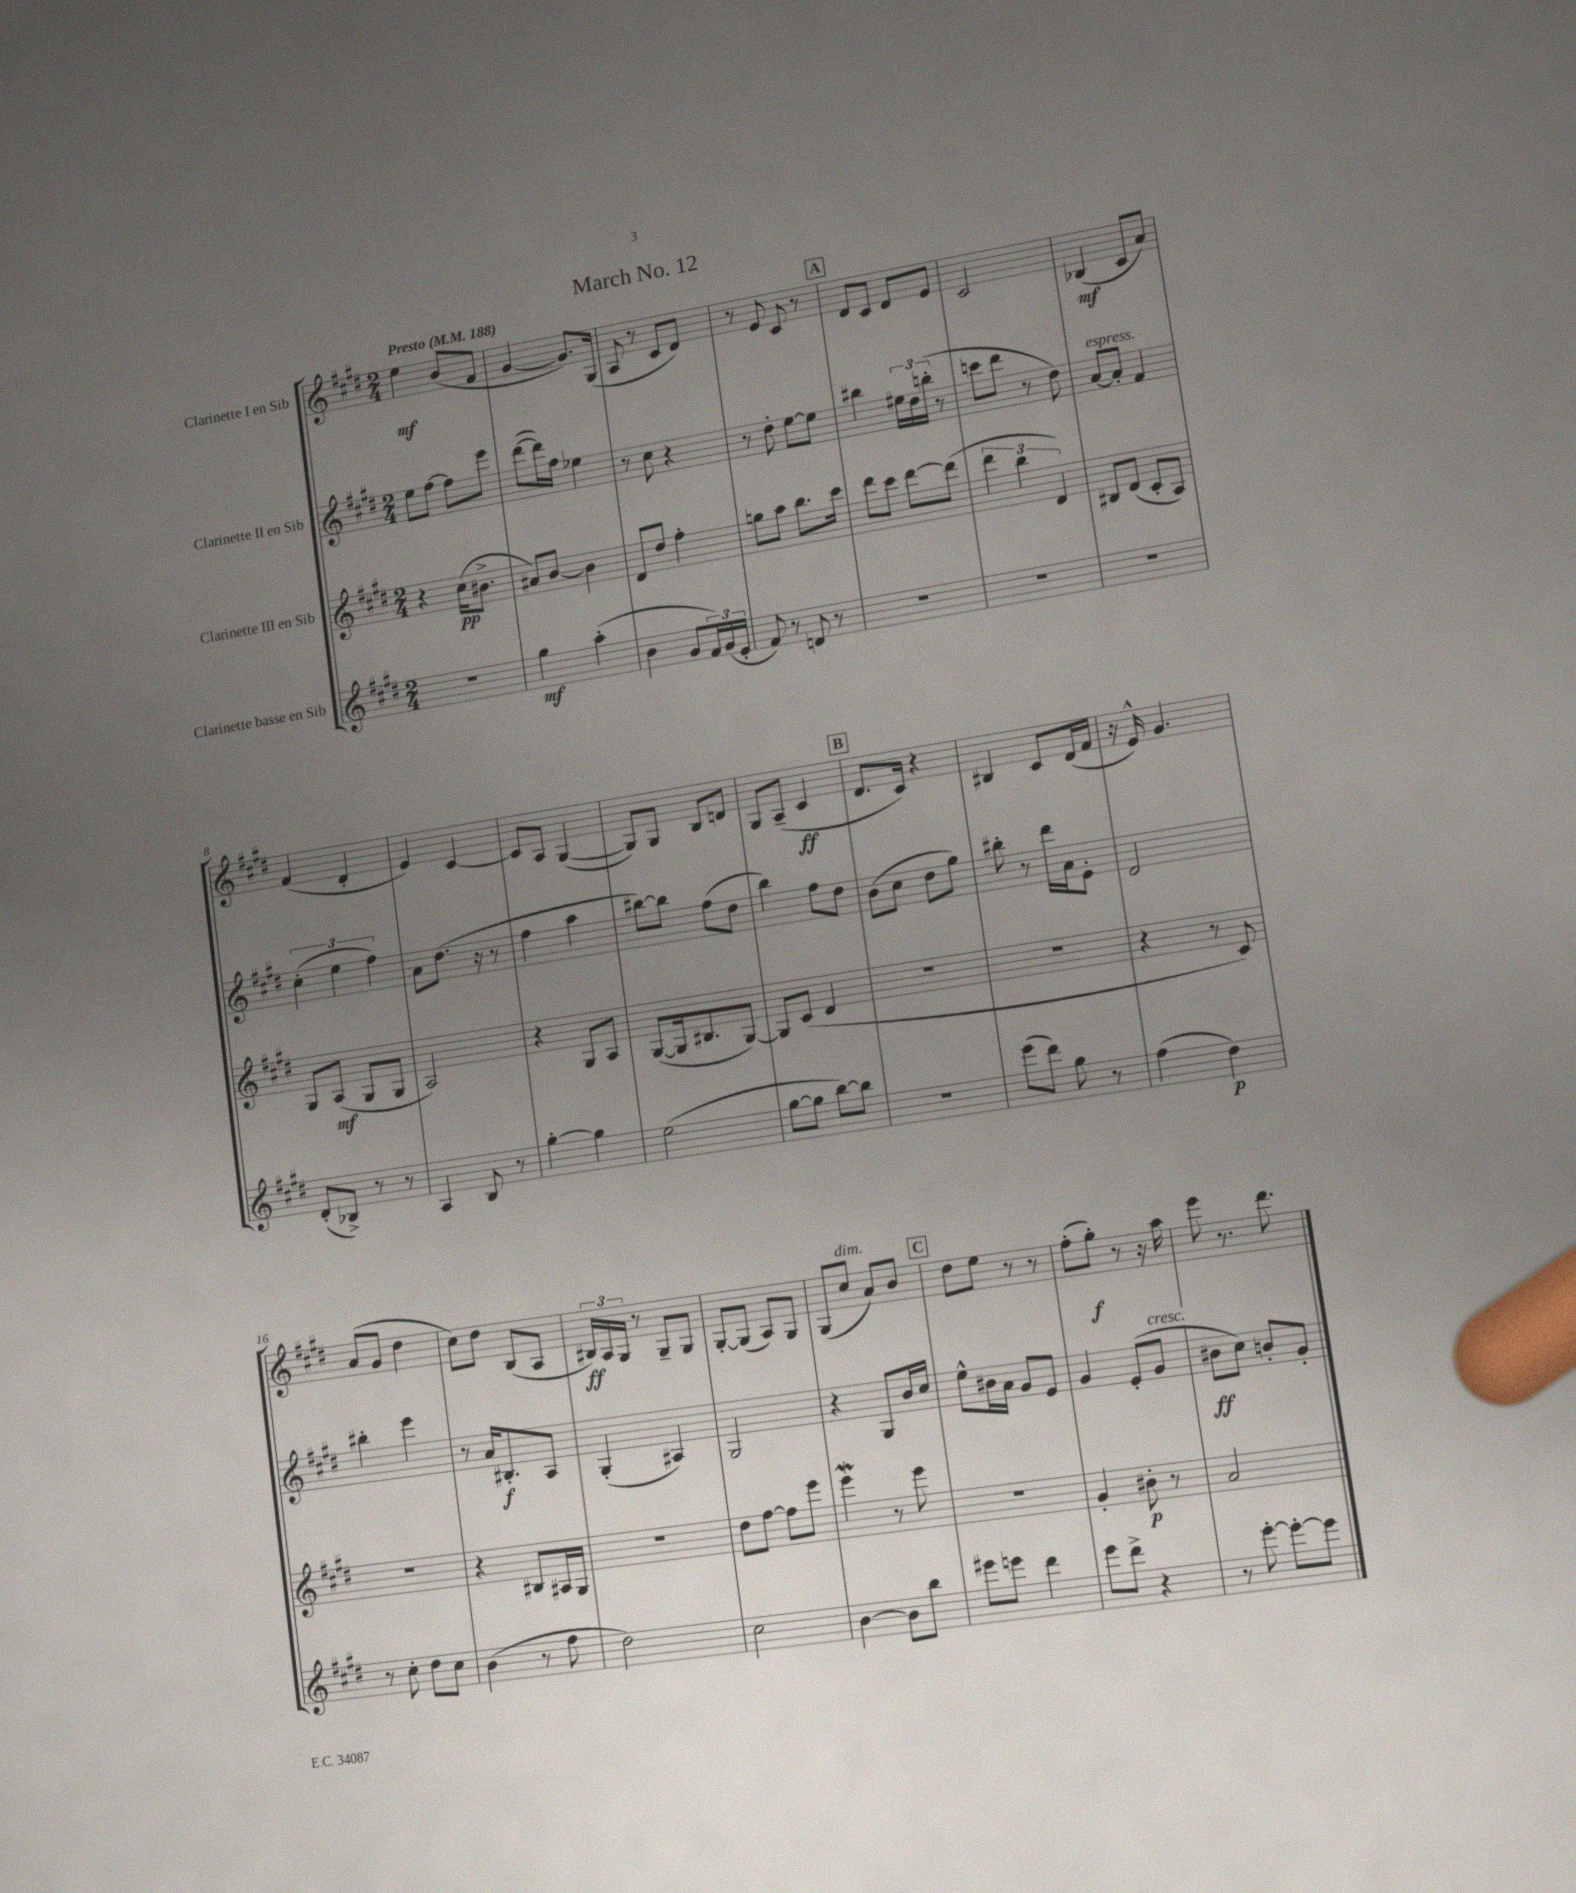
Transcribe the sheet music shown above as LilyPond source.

\header { title = "March No. 12" }
<<
\new StaffGroup <<
\new Staff = "s0" \with { instrumentName = "Clarinette I en Sib" } {
    \clef treble \key e \major \numericTimeSignature \time 2/4 \tempo "Presto" 4 = 188
    e''4\mf b'8( fis'8 |
    gis'4~ gis'8.) gis16( |
    a8 r8 cis'8 dis'8) |
    r8 e'8 cis'8 r8 |
    \mark \markup { \box "A" } dis'8 cis'8 dis'8 e'8 |
    cis'2 |
    bes4\mf( cis'8 a'8) |
    fis'4( dis'4-. |
    e'4) cis'4~ |
    cis'8 a8 gis4~( |
    gis8) gis8 b8 d'8 |
    gis8 a8--( cis'4\ff |
    \mark \markup { \box "B" } dis'8. cis'16) r4 |
    bis4 cis'8 dis'16( fis'16 |
    r16 e'16-^) gis'4. |
    a'8( gis'8 dis''4 |
    cis''8) dis''8 b8( a8 |
    \tuplet 3/2 { bis16\ff) a16 gis16 } r8 gis8-- gis8 |
    gis8~-. gis8( a8) gis8 |
    gis8( cis''8^\markup { \italic "dim." } a'8) b'8 |
    \mark \markup { \box "C" } dis''8 e''8 r8 r8 |
    fis''8-.( gis''8-.\f) r8 r16 a''16 |
    e'''8 r8. dis'''8. \bar "|." |
}
\new Staff = "s1" \with { instrumentName = "Clarinette II en Sib" } {
    \clef treble \key e \major \numericTimeSignature \time 2/4
    e''8 fis''8~ fis''8 e'''8 |
    dis'''8~( dis'''16) fis''16 ees''4 |
    r8 cis''8 r4 |
    r8 dis''8-. e''8~ e''8 |
    \mark \markup { \box "A" } bis''4 \tuplet 3/2 { eis''16 dis''16 b''16-.( } r8 |
    c'''8 dis'''8 r8 dis''8) |
    a'8~^\markup { \italic "espress." } a'8-. fis'4 |
    \tuplet 3/2 { cis''4-.( e''4 fis''4) } |
    a'8 dis''8.( r16 r8 |
    fis''4 a''4 |
    bis''8~) bis''8 fis''8( dis''8 |
    b''4) fis''8 dis''8 |
    \mark \markup { \box "B" } b'8( cis''8 dis''8 gis''8) |
    bis''8-. r8 dis'''16 a'16 e'8-. |
    dis'2 |
    bis''4-. e'''4 |
    r8 a'16 bis8.-.\f a8 |
    gis4-.( ais4) |
    gis2 |
    r4 gis8 b'16 cis''16 |
    \mark \markup { \box "C" } e''8-^ bis'16 a'16 gis'8 e'8 |
    gis'4 e'8-.( gis'8^\markup { \italic "cresc." } |
    bis'8\ff cis''8) b'8-. gis'8-. \bar "|." |
}
\new Staff = "s2" \with { instrumentName = "Clarinette III en Sib" } {
    \clef treble \key e \major \numericTimeSignature \time 2/4
    r4 cis''16\pp( bis'8.-> |
    ais'8) b'8~ b'4 |
    dis'8 dis''8 fis''4-. |
    g''8 a''8 b''8. cis'''16 |
    \mark \markup { \box "A" } dis'''8 cis'''8 dis'''8~ dis'''8( |
    \tuplet 3/2 { dis'''4 b''4 dis'4) } |
    bis8 dis'8( cis'8-. a8) |
    gis8 a8\mf( gis8 gis8 |
    a2) |
    r4 gis8 a8 |
    gis8~( gis16 bis8. gis8~) |
    gis8 cis'8( dis'4 |
    \mark \markup { \box "B" } R2 |
    R2 |
    r4 r8 cis'8) |
    R2 |
    r4 bis8 ais16 gis16 |
    R2 |
    dis''8 fis''8~ fis''8 e'''8 |
    e'''4\mordent r8 e'''8 |
    \mark \markup { \box "C" } R2 |
    gis'4-. bis'8-.\p r8 |
    a'2 \bar "|." |
}
\new Staff = "s3" \with { instrumentName = "Clarinette basse en Sib" } {
    \clef treble \key e \major \numericTimeSignature \time 2/4
    R2 |
    gis''4\mf a''4-.( |
    b'4 gis'8 \tuplet 3/2 { fis'16) gis'16( e'16-. } |
    fis'8) r8 d'8 r8 |
    \mark \markup { \box "A" } R2 |
    R2 |
    R2 |
    dis'8-.( bes8->) r8 r8 |
    a4 b8 r8 |
    gis''4~-. gis''4 |
    e''2( |
    gis''8~ gis''8 b''8~) b''8 |
    \mark \markup { \box "B" } r2 |
    e'''8( dis'''8) gis''8 r8 |
    fis''4( dis''4\p) |
    r8 cis''8-. dis''8 cis''8 |
    b'4( r8 fis''8 |
    dis''2) |
    cis''2 |
    b'4~ b'8 b''8 |
    \mark \markup { \box "C" } eis'''8 e'''8 dis'''4 |
    e'''8 dis'''8-> r4 |
    r8 e'''8~-. e'''8~-. e'''8 \bar "|." |
}
>>
>>
